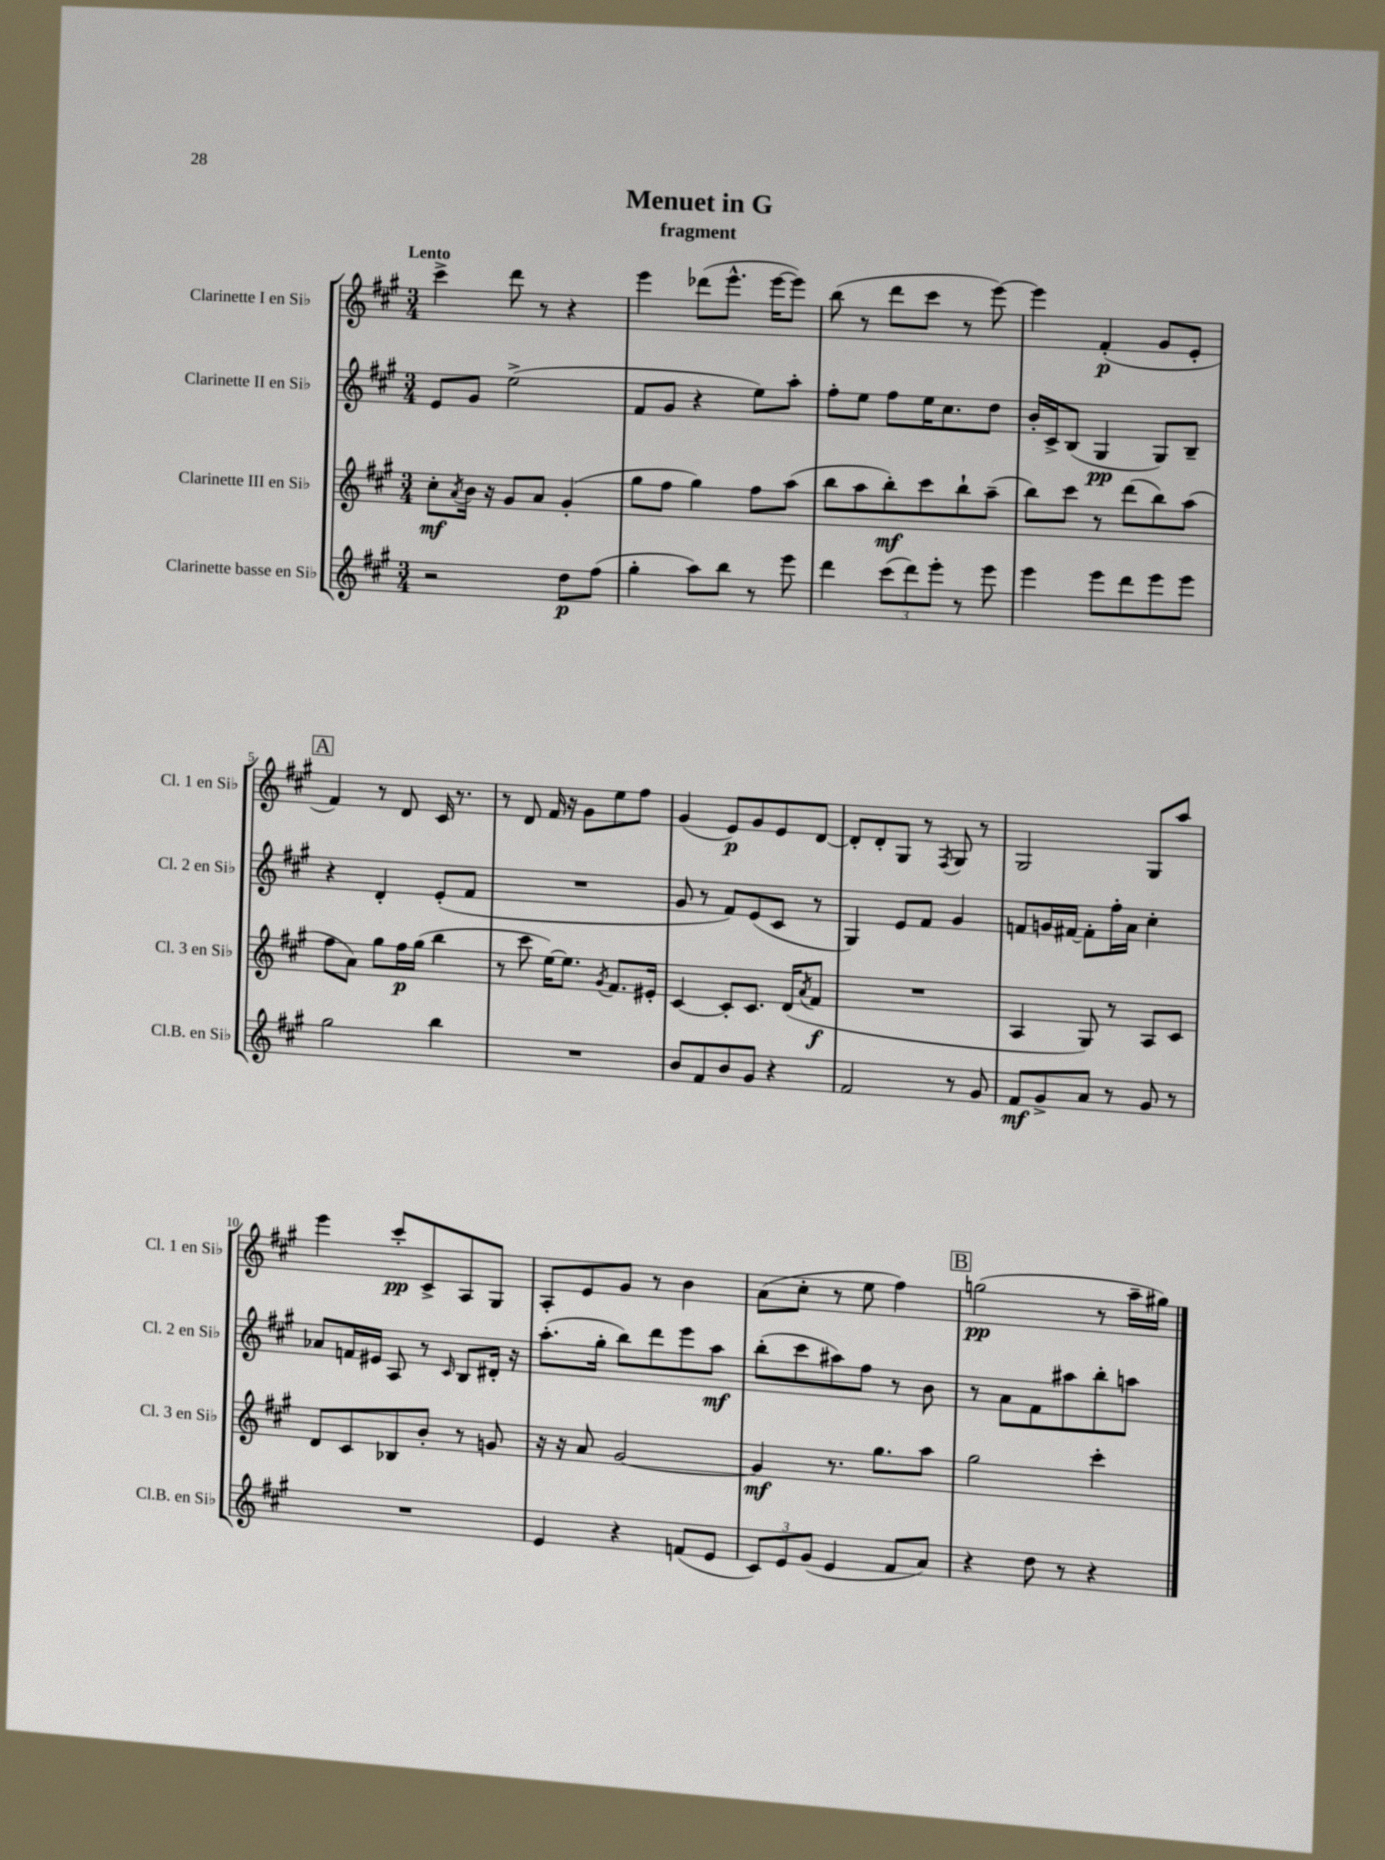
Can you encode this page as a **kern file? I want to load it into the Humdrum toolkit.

**kern	**dynam	**kern	**dynam	**kern	**dynam	**kern	**dynam
*part4	*part4	*part3	*part3	*part2	*part2	*part1	*part1
*staff4	*staff4	*staff3	*staff3	*staff2	*staff2	*staff1	*staff1
*I"Clarinette basse en Si♭	*	*I"Clarinette III en Si♭	*	*I"Clarinette II en Si♭	*	*I"Clarinette I en Si♭	*
*I'Cl.B. en Si♭	*	*I'Cl. 3 en Si♭	*	*I'Cl. 2 en Si♭	*	*I'Cl. 1 en Si♭	*
*clefG2	*	*clefG2	*	*clefG2	*	*clefG2	*
*k[f#c#g#]	*	*k[f#c#g#]	*	*k[f#c#g#]	*	*k[f#c#g#]	*
*M3/4	*	*M3/4	*	*M3/4	*	*M3/4	*
=1	=1	=1	=1	=1	=1	=1	=1
!	!	!	!	!	!	!LO:TX:a:B:t=Lento	!
2r	.	8cc#'\L	mf	8e/L	.	4ccc#^\	.
.	.	8qa/	.	.	.	.	.
.	.	16b\Jk	.	8g#/J	.	.	.
.	.	16r	.	.	.	.	.
.	.	8g#/L	.	(2ee^\	.	8ddd\	.
.	.	8a/J	.	.	.	8r	.
8dd\L	p	(4g#'/	.	.	.	4r	.
(8ff#\J	.	.	.	.	.	.	.
=2	=2	=2	=2	=2	=2	=2	=2
4gg#'\	.	8gg#\L	.	8f#/L	.	4eee\	.
.	.	8ff#\J	.	8g#/J	.	.	.
8aa\L)	.	4gg#\)	.	4r	.	(8ddd-X\L	.
8bb\J	.	.	.	.	.	8.eee^^\J	.
8r	.	8ff#\L	.	8ee\L)	.	.	.
.	.	.	.	.	.	[16eee\KL	.
8eee\	.	(8aa\J	.	8aa'\J	.	8eee\J])	.
=3	=3	=3	=3	=3	=3	=3	=3
4ddd\	.	8bb\L	.	8ff#'\L	.	(8bb\	.
.	.	8aa\	.	8ee\J	.	8r	.
(12ccc#\L	.	8bb'\)	mf	8ff#\L	.	8ddd\L	.
12ddd\)	.	.	.	.	.	.	.
.	.	8ccc#\	.	16ee\K	.	8ccc#\J	.
12eee'\J	.	.	.	.	.	.	.
.	.	.	.	8.cc#\	.	.	.
8r	.	8bb`\	.	.	.	8r	.
8eee\	.	(8aa~\J	.	8dd\J	.	[8eee\)	.
=4	=4	=4	=4	=4	=4	=4	=4
4eee\	.	8bb\L)	.	16b'/LL	.	4eee\]	.
.	.	.	.	16c#^/J	.	.	.
.	.	8ccc#\J	.	(8B/J	.	.	.
8eee\L	.	8r	.	4G#/	pp	(4f#'/	p
8ddd\	.	(8ddd\L	.	.	.	.	.
8eee\	.	8bb\)	.	8G#/L)	.	8g#/L	.
8eee\J	.	(8aa\J	.	8B~/J	.	8e'/J	.
!!LO:LB:g=z
!!LO:REH:place=s1:t=A
=5	=5	=5	=5	=5	=5	=5	=5
2gg#\	.	8ff#\L	.	4r	.	4f#/)	.
.	.	8a\J)	.	.	.	.	.
.	.	8gg#\L	.	4d'/	.	8r	.
.	.	16ff#\L	p	.	.	8d/	.
.	.	(16gg#\JJ	.	.	.	.	.
4bb\	.	4bb\	.	(8e'/L	.	16c#/	.
.	.	.	.	.	.	8.r	.
.	.	.	.	8f#/J	.	.	.
=6	=6	=6	=6	=6	=6	=6	=6
2.r	.	8r	.	2.r	.	8r	.
.	.	8ccc#\	.	.	.	8d/	.
.	.	[16ee\KL)	.	.	.	16f#/	.
.	.	8.ee\J]	.	.	.	16r	.
.	.	.	.	.	.	8g#\L	.
.	.	8qg#/	.	.	.	.	.
.	.	8.f#/L	.	.	.	8ee\	.
.	.	.	.	.	.	8ff#\J	.
.	.	16e#X'/Jk	.	.	.	.	.
=7	=7	=7	=7	=7	=7	=7	=7
8b/L	.	[4c#/	.	8g#/	.	(4g#/	.
8f#/	.	.	.	8r	.	.	.
8b/	.	8c#'/L]	.	8f#/L)	.	8e/L)	p
8g#/J	.	8.c#/J	.	(8e/	.	8g#/	.
4r	.	.	.	8c#/J	.	8e/	.
.	.	(16d/KL	.	.	.	.	.
.	.	8qa/	.	.	.	.	.
.	.	8f#/J	f	8r	.	[8d/J	.
=8	=8	=8	=8	=8	=8	=8	=8
2f#/	.	2.r	.	4G#/)	.	8d'/L]	.
.	.	.	.	.	.	8d'/	.
.	.	.	.	8e/L	.	8G#/J	.
.	.	.	.	8f#/J	.	8r	.
.	.	.	.	.	.	8qF#/	.
8r	.	.	.	4g#/	.	8G#/	.
8g#/	.	.	.	.	.	8r	.
=9	=9	=9	=9	=9	=9	=9	=9
8f#/L	mf	4A/	.	8fn/L	.	2G#/	.
8g#^/	.	.	.	16gn/L	.	.	.
.	.	.	.	[16f#X/JJ	.	.	.
8a/J	.	8G#/)	.	8f#'\L]	.	.	.
8r	.	8r	.	16ff#'\L	.	.	.
.	.	.	.	16a\JJ	.	.	.
8g#/	.	8A/L	.	4cc#'\	.	8G#/L	.
8r	.	8c#/J	.	.	.	8aa/J	.
!!LO:LB:g=z
=10	=10	=10	=10	=10	=10	=10	=10
2.r	.	8d/L	.	8a-X/L	.	4eee\	.
.	.	8c#/	.	16fn/L	.	.	.
.	.	.	.	16e#X/JJ	.	.	.
.	.	8B-X/	.	8A/	.	8ccc#'/L	pp
.	.	8b'/J	.	8r	.	8c#^/	.
.	.	.	.	16qqc#/	.	.	.
.	.	8r	.	8B/L	.	8A/	.
.	.	8gn/	.	16d#X'/Jk	.	8G#/J	.
.	.	.	.	16r	.	.	.
=11	=11	=11	=11	=11	=11	=11	=11
4e/	.	16r	.	(8.aa'\L	.	8A'/L	.
.	.	16r	.	.	.	.	.
.	.	8a/	.	.	.	8e/	.
.	.	.	.	16gg#'\Jk	.	.	.
4r	.	[2g#/	.	8bb\L)	.	8g#/J	.
.	.	.	.	8ddd\	.	8r	.
(8fn/L	.	.	.	8eee\	.	4b\	.
8e/J	.	.	.	8aa\J	mf	.	.
=12	=12	=12	=12	=12	=12	=12	=12
12c#/L)	.	4g#/]	mf	(8bb'\L	.	(8a\L	.
12e/	.	.	.	.	.	.	.
.	.	.	.	8ccc#\	.	8cc#'\J	.
(12g#/J	.	.	.	.	.	.	.
4e/	.	8.r	.	8aa#X\)	.	8r	.
.	.	.	.	8ff#\J	.	8ee\	.
.	.	8.gg#\L	.	.	.	.	.
8f#/L	.	.	.	8r	.	4ff#\)	.
8a/J)	.	8aa\J	.	8b\	.	.	.
!!LO:REH:place=s1:t=B
=13	=13	=13	=13	=13	=13	=13	=13
4r	.	2gg#\	.	8r	.	(2ggn\	pp
.	.	.	.	8a\L	.	.	.
8dd\	.	.	.	8f#\	.	.	.
8r	.	.	.	8aa#X\	.	.	.
4r	.	4ccc#'\	.	8bb'\	.	8r	.
.	.	.	.	8aan\J	.	16aa~\LL	.
.	.	.	.	.	.	16gg#X\JJ)	.
==	==	==	==	==	==	==	==
*-	*-	*-	*-	*-	*-	*-	*-
